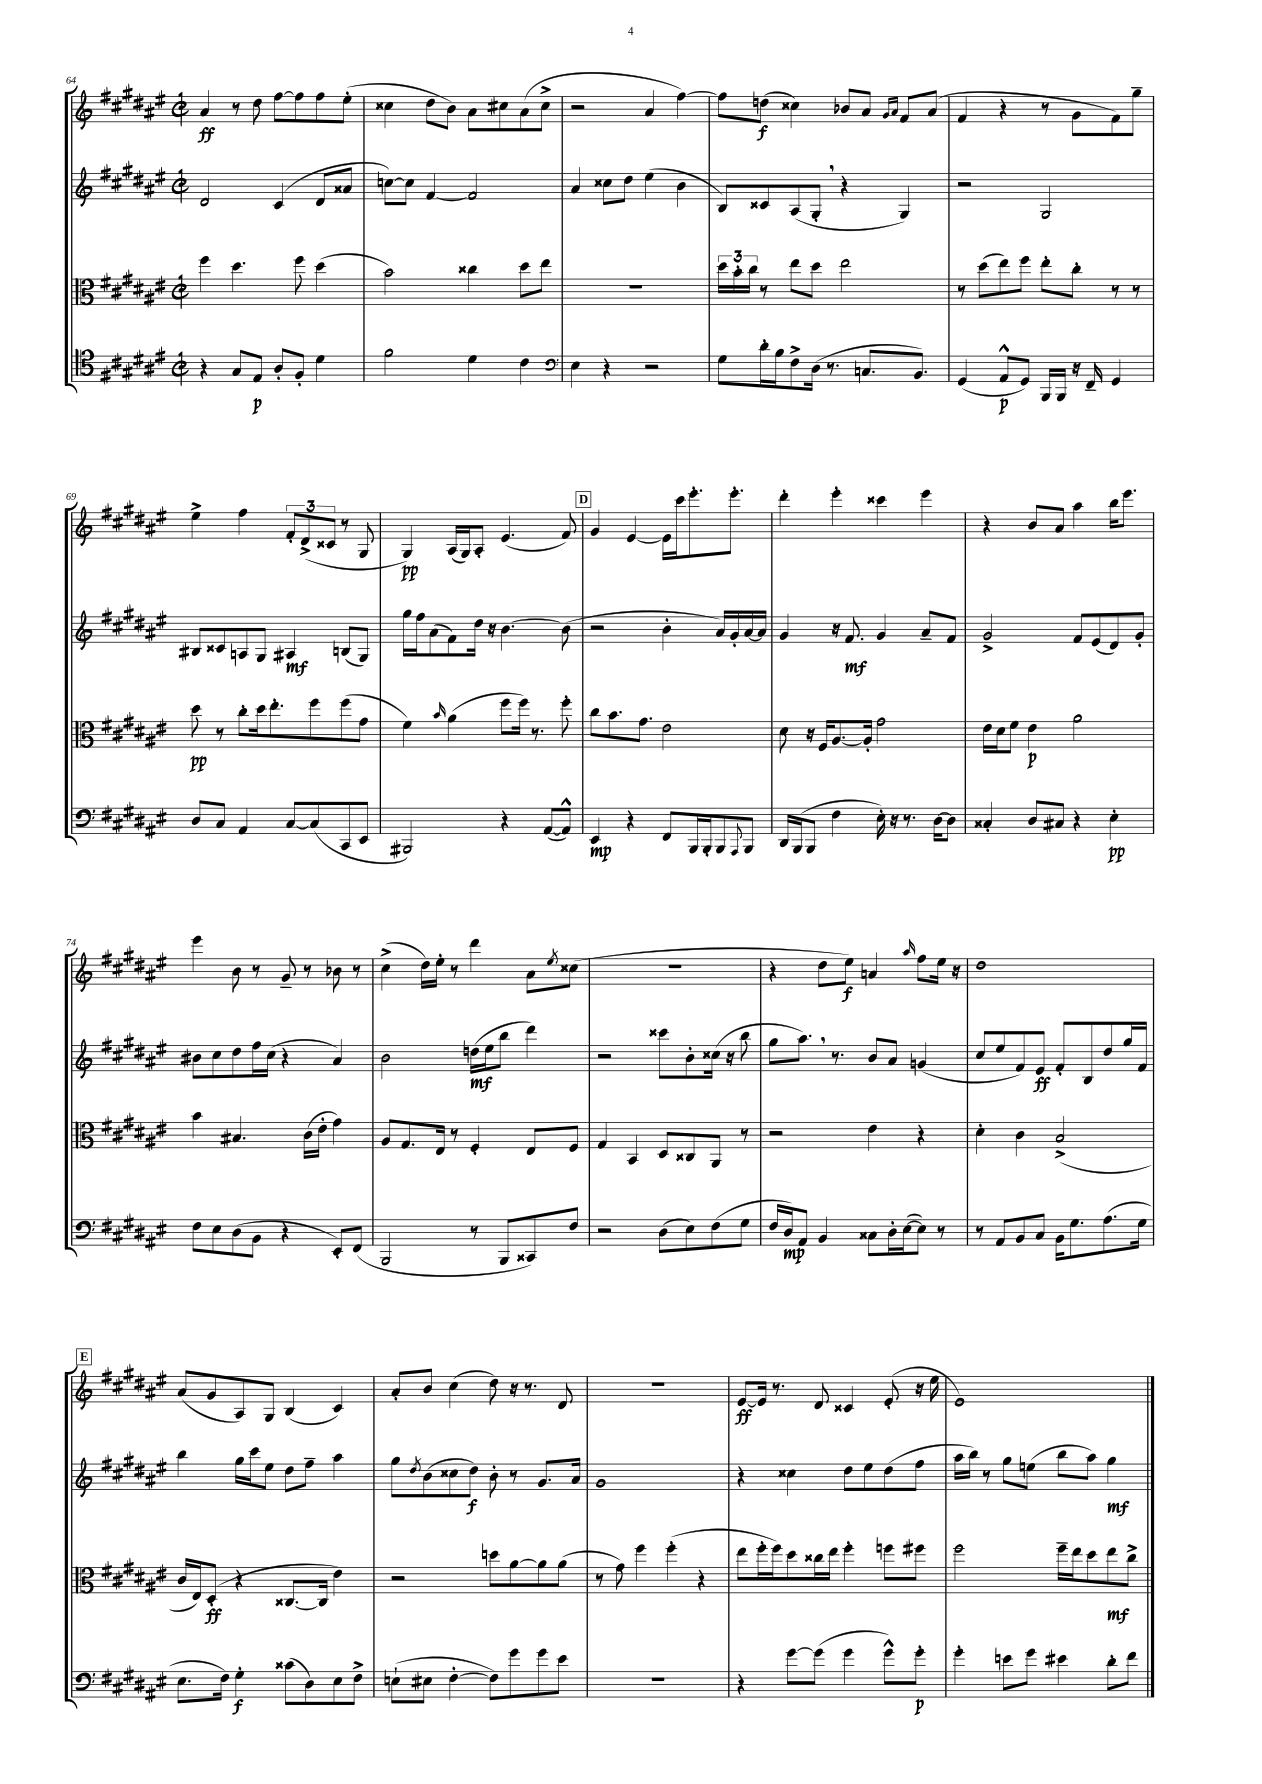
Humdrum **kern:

**kern	**dynam	**kern	**dynam	**kern	**dynam	**kern	**dynam
*part4	*part4	*part3	*part3	*part2	*part2	*part1	*part1
*staff4	*staff4	*staff3	*staff3	*staff2	*staff2	*staff1	*staff1
*clefC4	*	*clefC3	*	*clefG2	*	*clefG2	*
*k[f#c#g#d#a#e#]	*	*k[f#c#g#d#a#e#]	*	*k[f#c#g#d#a#e#]	*	*k[f#c#g#d#a#e#]	*
*M2/2	*	*M2/2	*	*M2/2	*	*M2/2	*
*met(c|)	*	*met(c|)	*	*met(c|)	*	*met(c|)	*
=64	=64	=64	=64	=64	=64	=64	=64
4r	.	4ff#\	.	2d#/	.	4a#/	ff
8G#/L	.	4.dd#\	.	.	.	8r	.
8E#/J	p	.	.	.	.	8dd#\	.
8A#'/L	.	.	.	(4c#/	.	[8ff#\L	.
8F#'/J	.	8ff#\	.	.	.	8ff#\]	.
4d#\	.	(4dd#\	.	8d#/L	.	8ff#\	.
.	.	.	.	8a##X/J	.	(8ee#'\J	.
=65	=65	=65	=65	=65	=65	=65	=65
2f#\	.	2b\)	.	[8ccn\L)	.	4cc##X\	.
.	.	.	.	8cc\J]	.	.	.
.	.	.	.	[4f#/	.	8dd#\L	.
.	.	.	.	.	.	8b\J)	.
4d#\	.	4cc##X\	.	2f#/]	.	8a#\L	.
.	.	.	.	.	.	8cc#X\	.
4c#\	.	8dd#\L	.	.	.	(8a#\	.
.	.	8ee#\J	.	.	.	8cc#^\J	.
=66	=66	=66	=66	=66	=66	=66	=66
*clefF4	*	*	*	*	*	*	*
4E#\	.	1r	.	4a#/	.	2r	.
4r	.	.	.	8cc##X\L	.	.	.
.	.	.	.	8dd#\J	.	.	.
2r	.	.	.	(4ee#\	.	4a#/	.
.	.	.	.	4b\	.	[4ff#\)	.
=67	=67	=67	=67	=67	=67	=67	=67
8G#\L	.	24dd#\LL	.	8B/L)	.	8ff#\L]	.
.	.	24b'\	.	.	.	.	.
.	.	24cc#\JJ	.	.	.	.	.
16d#'\L	.	8r	.	8c##X/	.	(8ddn\J	f
16B\J	.	.	.	.	.	.	.
8F#^\	.	8ee#\L	.	(8A#/	.	4cc##X\)	.
(16D#\Jk	.	8dd#\J	.	8G#',/J	.	.	.
8.r	.	.	.	.	.	.	.
.	.	2ee#\	.	4r	.	8b-X/L	.
8.Cn/L	.	.	.	.	.	8a#/J	.
.	.	.	.	.	.	16qqg#/LL	.
.	.	.	.	.	.	16qqa#/JJ	.
.	.	.	.	4G#/)	.	8f#/L	.
8.BB/J)	.	.	.	.	.	.	.
.	.	.	.	.	.	(8a#/J	.
=68	=68	=68	=68	=68	=68	=68	=68
(4GG#/	.	8r	.	2r	.	4f#/	.
.	.	(8dd#\L	.	.	.	.	.
8AA#^^/L	p	8ee#\)	.	.	.	4r	.
8GG#/J)	.	8ff#\J	.	.	.	.	.
16BBB/LL	.	8ee#'\L	.	2G#/	.	8r	.
16BBB/JJ	.	.	.	.	.	.	.
16r	.	8cc#'\J	.	.	.	8g#\L	.
16FF#~/	.	.	.	.	.	.	.
4GG#/	.	8r	.	.	.	8f#\)	.
.	.	8r	.	.	.	8gg#~\J	.
!!LO:LB:g=z
=69	=69	=69	=69	=69	=69	=69	=69
8D#/L	.	8dd#\	pp	8B#X/L	.	4ee#^\	.
8C#/J	.	8r	.	8c##X/	.	.	.
4AA#/	.	8cc#'\L	.	8An/	.	4ff#\	.
.	.	16dd#\k	.	8G#/J	.	.	.
.	.	8.ee#'\	.	.	.	.	.
[8C#/L	.	.	.	4A#X/	mf	12f#'/L	.
.	.	.	.	.	.	(12d#^/	.
(8C#/]	.	8ff#\	.	.	.	.	.
.	.	.	.	.	.	12c##X/J	.
8CC#/	.	(8ff#\	.	(8Bn/L	.	8r	.
8EE#/J	.	8g#\J	.	8G#/J)	.	8G#/	.
=70	=70	=70	=70	=70	=70	=70	=70
2BBB#X/)	.	4f#\)	.	16gg#\LL	.	4G#/)	pp
.	.	.	.	16ff#\J	.	.	.
.	.	.	.	(8a#\	.	.	.
.	.	16qqb/	.	.	.	.	.
.	.	(4a#\	.	8f#\)	.	(16A#/LL	.
.	.	.	.	.	.	16G#/J)	.
.	.	.	.	16dd#\Jk	.	8A#'/J	.
.	.	.	.	16r	.	.	.
4r	.	8ff#\L	.	[4.b\	.	(4.e#/	.
.	.	16ff#\Jk)	.	.	.	.	.
.	.	8.r	.	.	.	.	.
([8AA#/L	.	.	.	.	.	.	.
8AA#^^/J])	.	8ff#'\	.	(8b\]	.	8f#/)	.
!!LO:REH:place=s1:t=D
=71	=71	=71	=71	=71	=71	=71	=71
4EE#/	mp	8cc#\L	.	2r	.	4g#/	.
.	.	8.b\	.	.	.	.	.
4r	.	.	.	.	.	[4e#/	.
.	.	8.g#\J	.	.	.	.	.
8FF#/L	.	2e#\	.	4b'\	.	16e#\LL]	.
.	.	.	.	.	.	16ccc#\J	.
16BBB/L	.	.	.	.	.	8.eee#'\	.
16BBB'/J	.	.	.	.	.	.	.
8BBB/	.	.	.	16a#/LL)	.	.	.
.	.	.	.	16g#'/	.	8.eee#'\J	.
8qqAAA#/	.	.	.	.	.	.	.
8BBB/J	.	.	.	[16a#/	.	.	.
.	.	.	.	16a#/JJ]	.	.	.
=72	=72	=72	=72	=72	=72	=72	=72
16DD#/LL	.	8d#\	.	4g#/	.	4ddd#'\	.
(16BBB/J	.	.	.	.	.	.	.
8BBB/J	.	16r	.	.	.	.	.
.	.	16F#/KL	.	.	.	.	.
4F#\	.	[8.A#/	.	16r	.	4eee#'\	.
.	.	.	.	8.f#/	mf	.	.
.	.	16A#'/Jk]	.	.	.	.	.
16E#'\)	.	2g#\	.	4g#/	.	4ccc##X\	.
16r	.	.	.	.	.	.	.
8.r	.	.	.	.	.	.	.
.	.	.	.	8a#~/L	.	4eee#\	.
[16D#\KL	.	.	.	.	.	.	.
8D#\J]	.	.	.	8f#/J	.	.	.
=73	=73	=73	=73	=73	=73	=73	=73
4C##X'/	.	16e#\LL	.	2g#^/	.	4r	.
.	.	16d#\J	.	.	.	.	.
.	.	8f#\J	.	.	.	.	.
8D#/L	.	4e#\	p	.	.	8b/L	.
8C#X/J	.	.	.	.	.	8a#/J	.
4r	.	2a#\	.	8f#/L	.	4aa#\	.
.	.	.	.	(8e#/	.	.	.
4E#'\	pp	.	.	8d#/)	.	16bb\KL	.
.	.	.	.	.	.	8.eee#\J	.
.	.	.	.	8g#'/J	.	.	.
!!LO:LB:g=z
=74	=74	=74	=74	=74	=74	=74	=74
8F#\L	.	4b\	.	8b#X\L	.	4eee#\	.
8E#\	.	.	.	8cc#\	.	.	.
(8D#\	.	4.B#X/	.	8dd#\	.	8b\	.
8BB\J	.	.	.	16ff#\L	.	8r	.
.	.	.	.	(16cc#\JJ	.	.	.
4r	.	.	.	4r	.	8g#~/	.
.	.	(16c#\LL	.	.	.	8r	.
.	.	16e#'\JJ	.	.	.	.	.
8EE#'/L)	.	4g#\)	.	4a#/)	.	8b-X\	.
(8FF#/J	.	.	.	.	.	8r	.
=75	=75	=75	=75	=75	=75	=75	=75
2BBB/	.	8A#/L	.	2b\	.	(4cc#^\	.
.	.	8.G#/	.	.	.	.	.
.	.	.	.	.	.	16dd#\LL)	.
.	.	16E#/Jk	.	.	.	16ee#'\JJ	.
.	.	8r	.	.	.	8r	.
8r	.	4F#'/	.	(16ddn\LL	mf	4ddd#\	.
.	.	.	.	16ee#\J	.	.	.
8BBB/L	.	.	.	8bb\J	.	.	.
8CC##X/)	.	8E#/L	.	4ddd#\)	.	8a#\L	.
.	.	.	.	.	.	8qee#/	.
8F#/J	.	8F#/J	.	.	.	(8cc##X\J	.
=76	=76	=76	=76	=76	=76	=76	=76
2r	.	4G#/	.	2r	.	1r	.
.	.	4BB/	.	.	.	.	.
(8D#\L	.	8D#/L	.	8ccc##X\L	.	.	.
8E#\)	.	8C##X/	.	8b'\	.	.	.
(8F#\	.	8AA#/J	.	(16cc##X\Jk	.	.	.
.	.	.	.	16r	.	.	.
8G#\J	.	8r	.	8bb\	.	.	.
=77	=77	=77	=77	=77	=77	=77	=77
16F#/LL	.	2r	.	8gg#\L	.	4r	.
16D#/J)	mp	.	.	.	.	.	.
8AA#/J	.	.	.	8.aa#,\J)	.	.	.
4BB/	.	.	.	.	.	8dd#\L	.
.	.	.	.	8.r	.	.	.
.	.	.	.	.	.	8ee#\J)	f
8C##X\L	.	4e#\	.	8b/L	.	4an/	.
16D#'\L	.	.	.	8a#/J	.	.	.
([16E#\J	.	.	.	.	.	.	.
.	.	.	.	.	.	16qqaa#/	.
8E#\J])	.	4r	.	(4gn/	.	8ff#\L	.
8r	.	.	.	.	.	16ee#\Jk	.
.	.	.	.	.	.	16r	.
=78	=78	=78	=78	=78	=78	=78	=78
8r	.	4d#'\	.	8cc#/L	.	1dd#	.
8AA#/L	.	.	.	8ee#/	.	.	.
8BB/	.	4c#\	.	8f#/)	.	.	.
8C#/J	.	.	.	8e#/J	ff	.	.
16BB\KL	.	(2B^/	.	8f#'/L	.	.	.
8.G#\	.	.	.	.	.	.	.
.	.	.	.	8B/	.	.	.
(8.A#\	.	.	.	8dd#/	.	.	.
.	.	.	.	16gg#/L	.	.	.
16G#\Jk	.	.	.	16f#/JJ	.	.	.
!!LO:LB:g=z
!!LO:REH:place=s1:t=E
=79	=79	=79	=79	=79	=79	=79	=79
8.E#\L	.	16c#/LL	.	4bb\	.	(8a#/L	.
.	.	16E#/J)	.	.	.	.	.
.	.	(8D#'/J	ff	.	.	8g#/	.
16F#\Jk)	.	.	.	.	.	.	.
4G#'\	f	4r	.	16gg#\LL	.	8A#/)	.
.	.	.	.	16ccc#\J	.	.	.
.	.	.	.	8ee#\J	.	8G#/J	.
(8c##X\L	.	[8.C##X/L	.	8dd#\L	.	(4B/	.
8D#\)	.	.	.	8ff#~\J	.	.	.
.	.	16C##/Jk]	.	.	.	.	.
8E#\	.	4e#\)	.	4aa#\	.	4c#/)	.
8F#^\J	.	.	.	.	.	.	.
=80	=80	=80	=80	=80	=80	=80	=80
(8En`\L	.	2r	.	8gg#\L	.	8a#'/L	.
.	.	.	.	8qdd#/	.	.	.
8E#X\J	.	.	.	(8b\	.	8b/J	.
[4F#'\	.	.	.	8cc##X\	.	(4cc#\	.
.	.	.	.	8dd#\J)	f	.	.
8F#\L])	.	8ddn\L	.	8b'\	.	8dd#\)	.
8g#\	.	[8a#\	.	8r	.	16r	.
.	.	.	.	.	.	8.r	.
8g#\	.	8a#\]	.	8.g#/L	.	.	.
8e#\J	.	(8a#\J	.	.	.	8d#/	.
.	.	.	.	16a#/Jk	.	.	.
=81	=81	=81	=81	=81	=81	=81	=81
1r	.	8r	.	1g#	.	1r	.
.	.	8g#\)	.	.	.	.	.
.	.	4ff#\	.	.	.	.	.
.	.	(4ff#'\	.	.	.	.	.
.	.	4r	.	.	.	.	.
=82	=82	=82	=82	=82	=82	=82	=82
4r	.	8ee#\L	.	4r	.	[8e#/L	ff
.	.	16ff#'\L	.	.	.	16e#/Jk]	.
.	.	16ff#\J)	.	.	.	8.r	.
[8g#\L	.	8dd#\	.	4cc##X\	.	.	.
(8g#\J]	.	16cc##X\L	.	.	.	8d#/	.
.	.	16ee#\JJ	.	.	.	.	.
4g#\	.	4ff#'\	.	8dd#\L	.	4c##X/	.
.	.	.	.	8ee#\	.	.	.
8g#^^\L)	.	8ffn\L	.	(8dd#\	.	(8e#'/	.
8g#'\J	p	8ff#X\J	.	8ff#\J	.	16r	.
.	.	.	.	.	.	16ee#\	.
=83	=83	=83	=83	=83	=83	=83	=83
4g#'\	.	2ff#\	.	16aa#\LL	.	1e#)	.
.	.	.	.	16bb\JJ)	.	.	.
.	.	.	.	8r	.	.	.
8en\L	.	.	.	8gg#\L	.	.	.
8g#\J	.	.	.	(8een\J	.	.	.
4e#X\	.	16ff#~\LL	.	8bb\L	.	.	.
.	.	16ee#\J	.	.	.	.	.
.	.	8dd#\	.	8aa#\J)	.	.	.
8d#'\L	.	8ee#\	mf	4gg#\	mf	.	.
8f#\J	.	8cc#^\J	.	.	.	.	.
==	==	==	==	==	==	==	==
*-	*-	*-	*-	*-	*-	*-	*-
